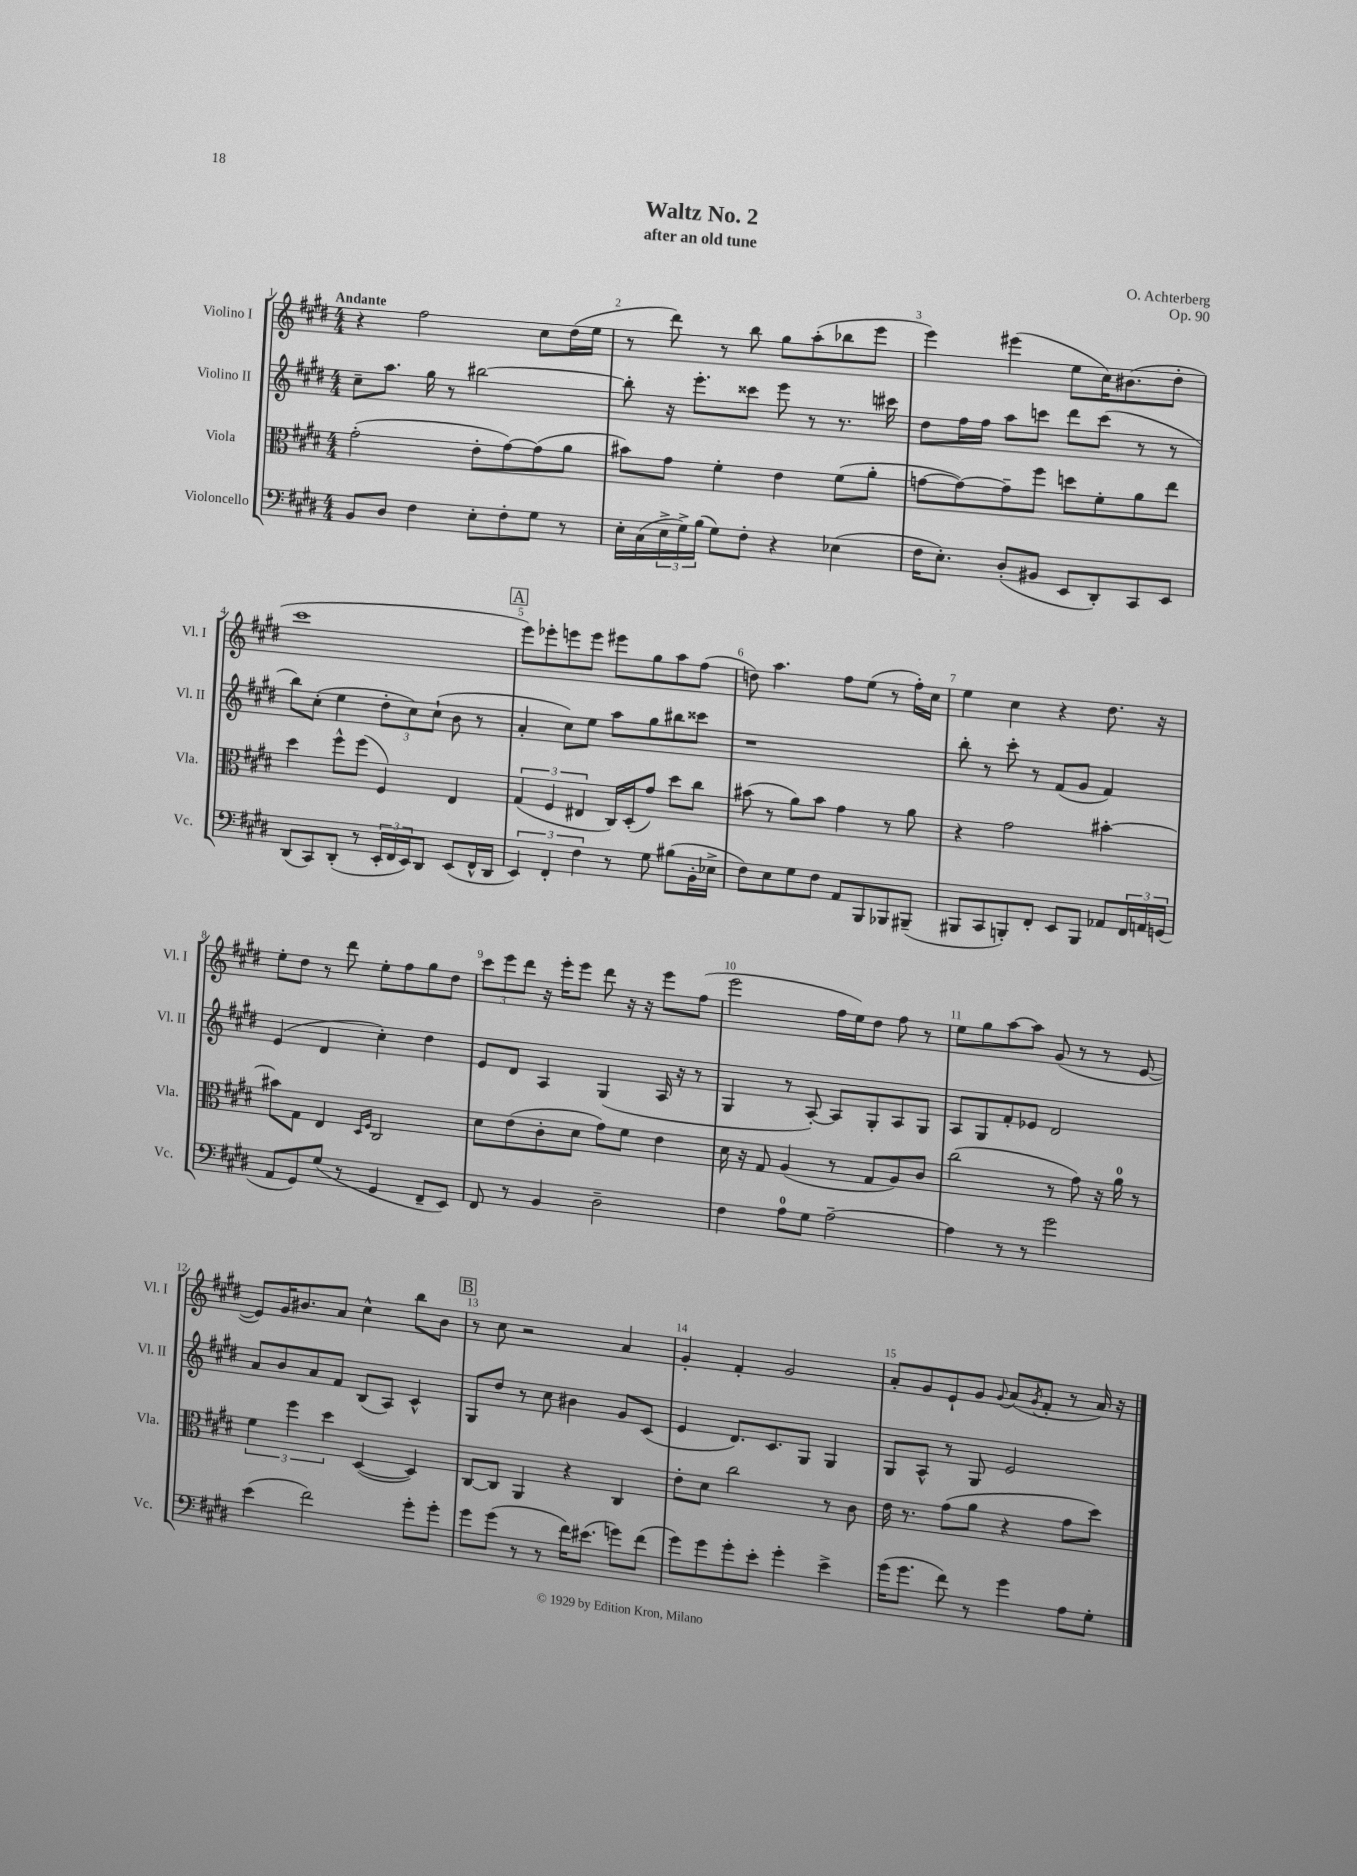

**kern	**kern	**kern	**kern
*staff4	*staff3	*staff2	*staff1
*clefF4	*clefC3	*clefG2	*clefG2
*k[f#c#g#d#]	*k[f#c#g#d#]	*k[f#c#g#d#]	*k[f#c#g#d#]
*M4/4	*M4/4	*M4/4	*M4/4
8BB/L	(2g#'\	8cc#~\L	4r
8D#/J	.	8.aa\J	.
4F#\	.	.	2ff#\
.	.	16gg#\	.
.	.	8r	.
8E'\L	8e'\L	[2bb#\	.
8F#'\	[8g#\)	.	.
8G#\J	(8g#\]	.	8cc#\L
8r	8a\J	.	(16dd#\L
.	.	.	16ee\JJ
=	=	=	=
16E'\LL	8b#\L)	8bb#'\]	8r
(16C#\	.	.	.
24E^\	8g#\J	16r	8ddd#\)
24G#^\)	.	.	.
.	.	8.eee'\L	.
(24B\JJ	.	.	.
8G#\L)	4f#'\	.	8r
8F#'\J	.	8ccc##\J	8bb\
4r	4e\	8eee\	8gg#\L
.	.	8r	(8aa'\
(4E-\	(8f#\L	8.r	8bb-\
.	8a'\J	.	8eee\J
.	.	16ccc#\	.
=	=	=	=
16F#\LK	[8g\L	8dd#\L	4eee\)
8.E'\J)	.	.	.
.	8g\_)	16ff#\L	.
.	.	16ff#\JJ	.
(8D#'/L	8g~\]	8aa\L	(4eee#\
8BB#/J	8ff#\J	8ccc\J	.
8EE/L	8dd\L	8ddd#\L	8ee\L
8DD#'/)	8f#'\	(8ccc\J	16cc#\K)
.	.	.	(8.b#\
8CC#/	8a\	8r	.
8EE/J	8ee\J	8r	8dd#'\J
=	=	=	=
(8DD#/L	4dd#\	8bb\L)	1ccc#
8CC#/)	.	(8cc#'\J	.
(8DD#'/J	8ff#^^\L	4ee\	.
8r	(8ff#\J	.	.
24EE'/LL	4F#/)	12dd#'\L	.
24FF#/	.	.	.
24EE/J)	.	12cc#\)	.
8DD#/J	.	.	.
.	.	(12cc#`\J	.
(8EE/L	4E/	8b\	.
16FF#^^/L	.	8r	.
16DD#/JJ	.	.	.
=	=	=	=
6EE/)	(6G#/	4a'/	8eee\L)
.	.	.	8eee-'\
6FF#'/	6F#/	.	.
.	.	8cc#\L)	8eee\
6F#\	6E#/	.	.
.	.	8ee\J	8eee\J
8r	16C#/LL)	8aa\L	8eee#\L
.	(16D#'/J	.	.
8G#\	8g#/J)	8gg#\	8gg#\
(8B#\L	8dd#\L	8bb#\	8aa\
16BB'\L	8cc#\J	8ccc##\J	(8ff#\J
16E-^\JJ	.	.	.
=	=	=	=
8F#\L)	(8b#\	1r	8dd\)
8E\	8r	.	4.aa\
8G#\	8a\L)	.	.
8F#\J	8b#\J	.	.
8AA/L	4g#\	.	8ff#\L
8BBB/	.	.	(8ee\J
8BBB-/	8r	.	8r
(8BBB#~/J	8a\	.	16ff#'\LL)
.	.	.	16cc#\JJ
=	=	=	=
8BBB#/L	4r	8bb'\	4ee\
8CC#/	.	8r	.
8BBB'/)	2g#\	8ccc#'\	4cc#\
8FF#'/J	.	8r	.
8EE/L	.	(8f#/L	4r
8BBB/J	.	8g#/J	.
8AA-/L	[4b#'\	4f#/)	8.dd#\
24FF#/L	.	.	.
24AA/	.	.	.
.	.	.	16r
(24GG/JJ	.	.	.
=	=	=	=
8AA/L	8b#\]L	(4e/	8ee'\L
8GG#/)	8G#\J	.	8dd#\J
(8G#/J	4E/	4d#/	8r
8r	.	.	8ddd#\
.	16qqD#/LL	.	.
.	16qqF#/JJ	.	.
4GG#/	2C#/	4cc#'\)	8ee'\L
.	.	.	8ff#\
8FF#~/L	.	4dd#\	8gg#\
8EE/J)	.	.	8dd#\J
=	=	=	=
8FF#/	8d#\L	8e/L	12ccc#\L
.	.	.	12eee\
8r	(8e\	8d#/J	.
.	.	.	12ddd#\J
4BB/	8c#'\	4A/	16r
.	.	.	16eee'\LK
.	8d#\J	.	8eee\J
2D#~\	8g#\L)	(4G#/	8ddd#\
.	8f#\J	.	16r
.	.	.	16r
.	4e\	16A/	8eee\L
.	.	16r	.
.	.	8r	(8ff#\J
=	=	=	=
4F#\	16d#\	4G#/	2eee\
.	16r	.	.
.	8G#/	.	.
8A\L	(4A/	8r	.
8G#\J	.	[8A'/)	.
[2A~\	8r	8A/]L	16ff#\LL
.	.	.	16ee\J)
.	8G#/L	8G#'/	8dd#\J
.	8A/)	8A/	8ff#\
.	8c#/J	8G#/J	8r
=	=	=	=
4A\]	(2cc#\	8A/L	8ee\L
.	.	8G#/	8gg#\
8r	.	8f#'/	[8aa\
8r	.	8e-/J	8aa\]J
2g#\	8r	2d#/	(8g#/
.	8g#\)	.	8r
.	16r	.	8r
.	16a\	.	.
.	8r	.	[8e/
=	=	=	=
(4e\	6f#\	8a/L	8e/]L)
.	.	8b/	16g#/K
.	6ff#\	.	.
.	.	.	8.b#/
2f#\)	.	8a/	.
.	6dd#\	.	.
.	.	8f#/J	8a/J
.	([4D#/	(8B/L	4cc#^^\
.	.	8A/J)	.
8g#'\L	4D#/])	4c#^^/	8bb\L
8g#'\J	.	.	8b#\J
=	=	=	=
8g#\L	[8C#/L	8G#/L	8r
(8g#\J	8C#/]J	8dd#/J	8cc#\
8r	4AA/	8r	2r
8r	.	8cc#\	.
16f#\LK)	4r	4b#\	.
(8.e#\J	.	.	.
8g\L)	4C#/	8g#/L	4a/
(8f#\J	.	(8c#/J	.
=	=	=	=
8g#\L)	8e'\L	4e/	4g#'/
8g#\	8d#\J	.	.
8g#'\	2cc#\	8.d#/L)	4f#'/
8e'\J	.	.	.
.	.	8.c#/	.
4g#'\	.	.	2g#/
.	.	8G#/J	.
4e^\	8r	4G#/	.
.	8c#\	.	.
=	=	=	=
(16g#\LK	16e\	8G#/L	8a'/L
8.g#\J	8.r	.	.
.	.	8A^^/J	8g#/
8f#\)	(8g#\L	8r	8e`/
8r	8a\J	8G#/	8g#/J
.	.	.	8qqg#/
4g#\	4r	2e/	(8a/L
.	.	.	8qg#/
.	.	.	8f#'/J
8A\L	8g#\L	.	8r
8G#'\J	8dd#\J)	.	16a/)
.	.	.	16r
==	==	==	==
*-	*-	*-	*-
